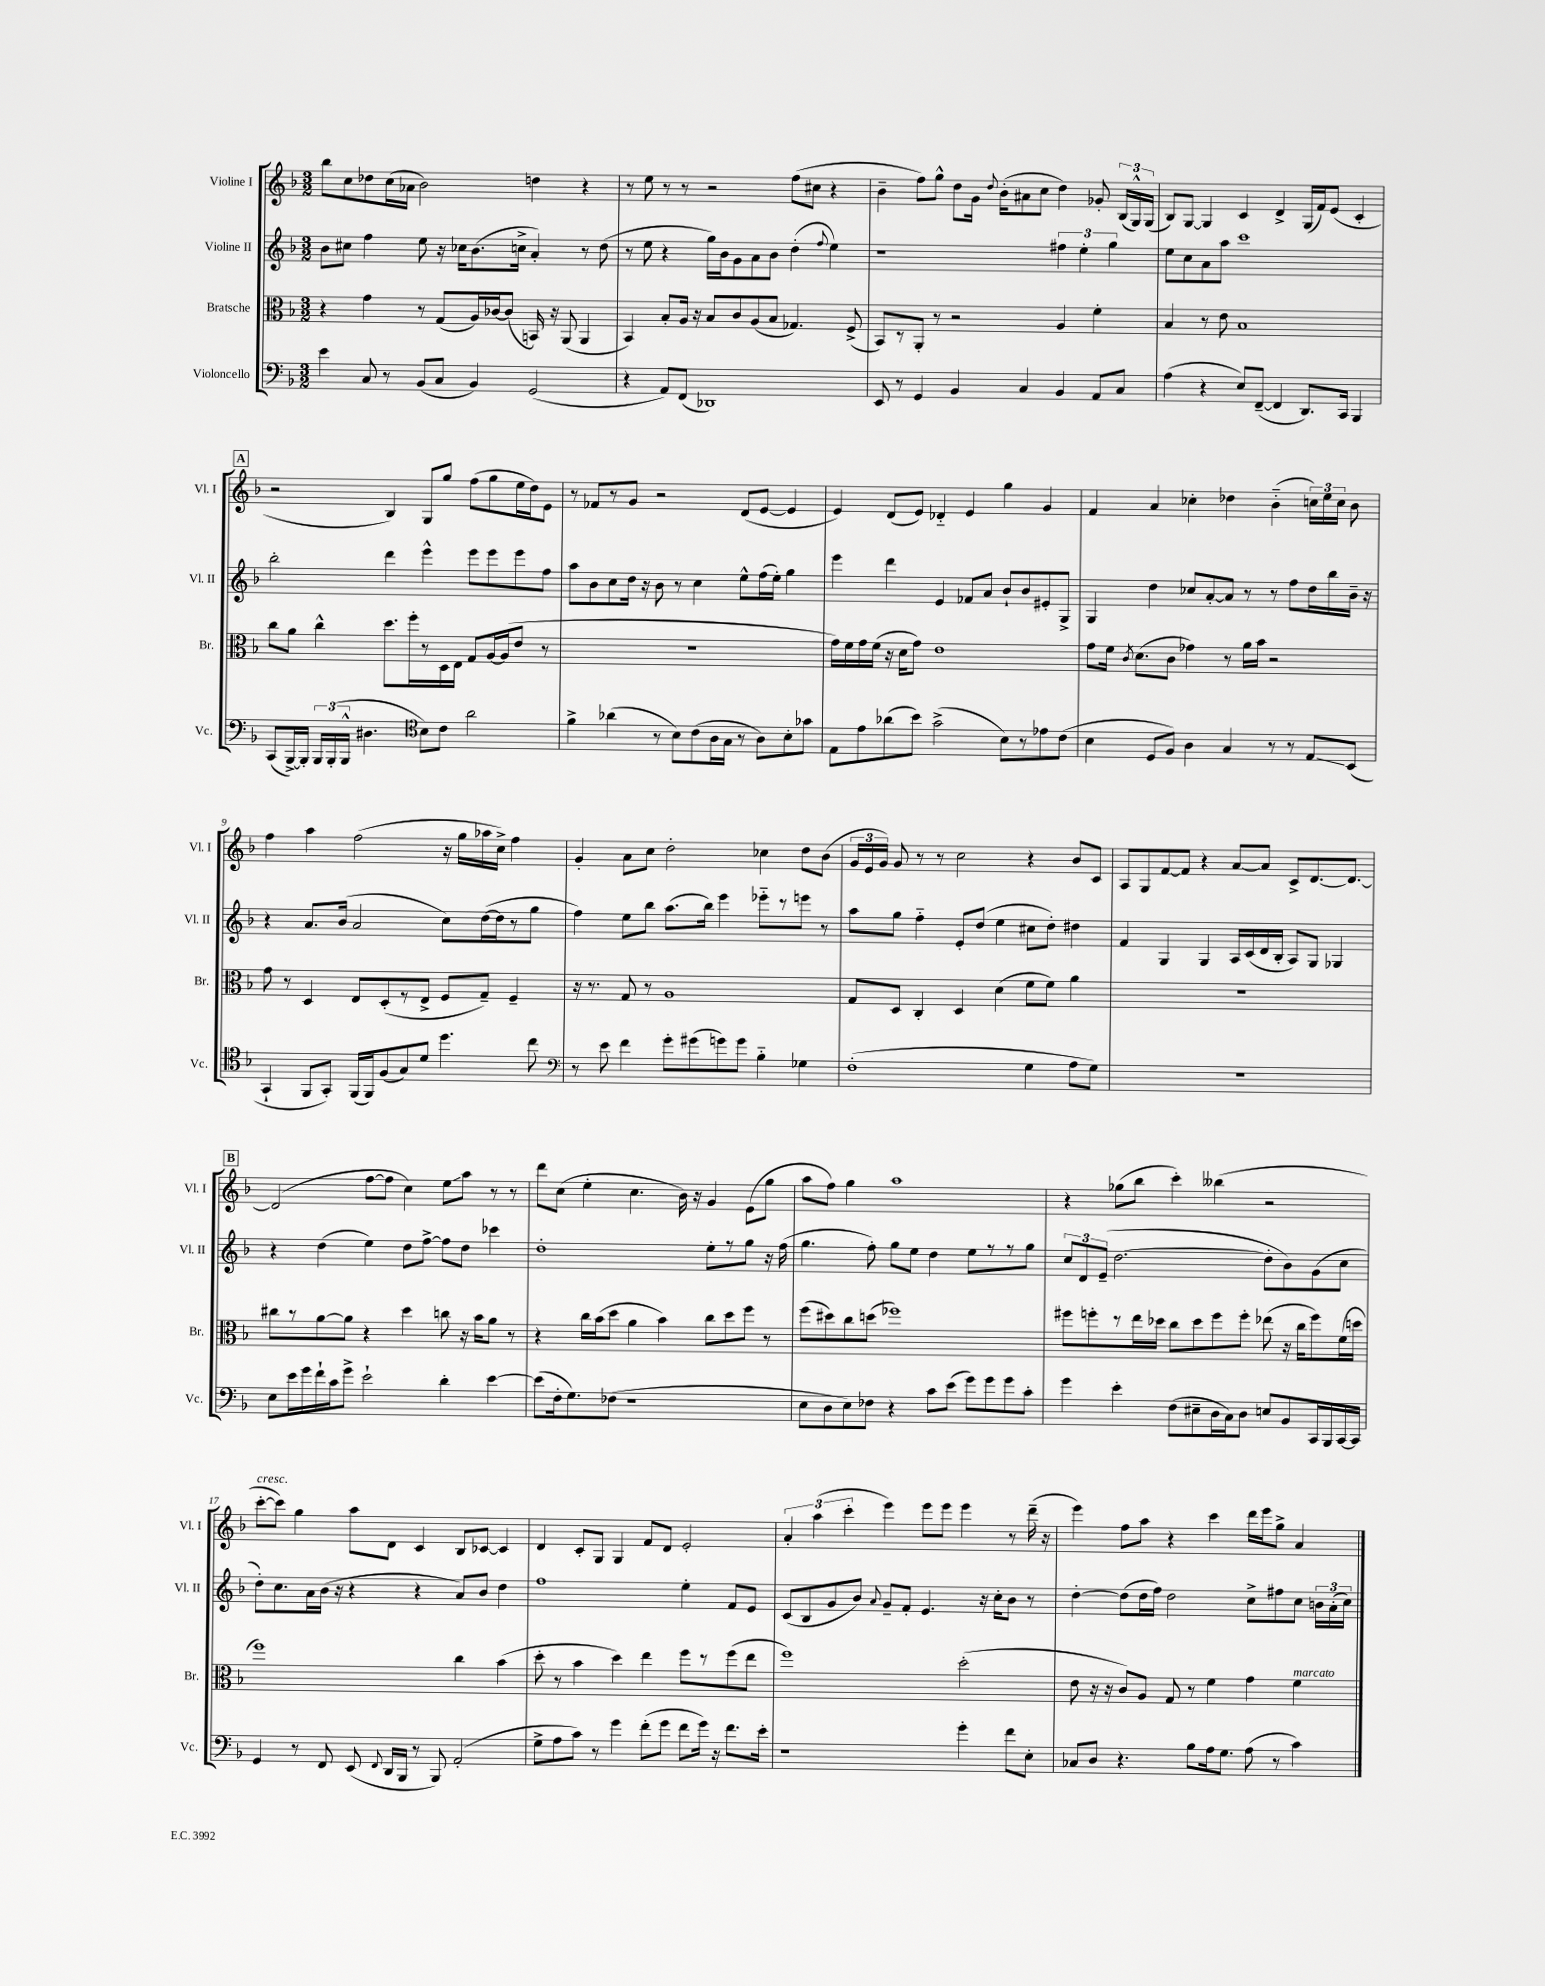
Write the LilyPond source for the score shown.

<<
\new StaffGroup <<
\new Staff = "s0" \with { instrumentName = "Violine I" shortInstrumentName = "Vl. I" } {
    \clef treble \key f \major \numericTimeSignature \time 3/2
    \autoBeamOff bes''8[ c''8 des''8 c''16( aes'16] bes'2) d''4 r4 |
    r8 e''8 r8 r8 r2 f''8[( cis''8] r4 |
    bes'4-- f''8[) g''8]-^ d''8[ g'16] \appoggiatura { d''8 } bes'16[-.( ais'8 c''8] d''4) ges'8-. \tuplet 3/2 { bes16[( g16-^) g16]( } |
    bes8[) g8]~ g4 c'4 d'4-> g16[( f'16) e'8]( c'4-. |
    \mark \markup { \box "A" } r2 bes4) g8[ g''8] f''8[( g''8 e''16 d''16) e'8] |
    r8 fes'8[ r8 g'8] r2 d'8[( e'8]~ e'4 |
    e'4) d'8[( e'8]) des'4-_ e'4 g''4 g'4 |
    f'4 a'4 ces''4-. des''4 bes'4-_( \tuplet 3/2 { c''16[) e''16 c''16] } bes'8 |
    f''4 a''4 f''2( r16 g''16[ aes''16 c''16]->) f''4 |
    g'4-. a'8[ c''8] d''2-. ces''4 d''8[ bes'8]( |
    \tuplet 3/2 { g'16[ e'16 g'16]) } g'8 r8 r8 c''2 r4 bes'8[ c'8] |
    a8[ g8 f'8~ f'8] r4 a'8[~ a'8] c'8[-> d'8.~ d'8.]~ |
    \mark \markup { \box "B" } d'2( f''8[~ f''8] c''4) e''8[\glissando a''8] r8 r8 |
    d'''8[ c''8]( e''4-. c''4. bes'16) r16 g'4 e'8[( g''8] |
    a''8[ f''8]) g''4 a''1 |
    r4 ges''8[( bes''8] c'''4-.) beses''4( r2 |
    c'''8[~-.^\markup { \italic "cresc." } c'''8]) g''4 a''8[ d'8] c'4 bes8[ ces'8]~ ces'4 |
    d'4 c'8[-. g8] g4 f'8[ d'8] e'2-. |
    \tuplet 3/2 { a'4-. a''4( c'''4-. } e'''4) e'''8[ e'''8] e'''4 r8 d'''16--( r16 |
    e'''4) f''8[ a''8] r4 c'''4 d'''16[ e'''16 g''8]-> a'4 \bar "|." |
}
\new Staff = "s1" \with { instrumentName = "Violine II" shortInstrumentName = "Vl. II" } {
    \clef treble \key f \major \numericTimeSignature \time 3/2
    \autoBeamOff bes'8[ cis''8] f''4 e''8 r16 ces''16[ bes'8.( c''16]-> a'4-.) r8 d''8( |
    r8 e''8 r4 g''16[) bes'16 g'8 a'8 bes'8] d''4-.( \appoggiatura { f''8 } e''4) |
    r1 \tuplet 3/2 { fis''4 e''4-. g''4 } |
    e''8[ c''8 a'8 a''8] c'''1 |
    \mark \markup { \box "A" } bes''2-. d'''4 e'''4-^ e'''8[ e'''8 e'''8 f''8] |
    a''8[ bes'8 c''8 d''16] r16 bes'8 r8 c''4 e''8[-^ f''16( e''16]-.) g''4 |
    e'''4 d'''4 e'4 fes'8[ a'8] bes'8[-! bes'8 eis'8-. g8]-> |
    g4 d''4 ces''8[ a'8~-. a'8] r8 r8 f''8[ d''16 bes''16 bes'16]-- r16 |
    r4 a'8.[ bes'16]( a'2 c''8[) d''16~( d''16 r8 g''8] |
    f''4) e''8[ bes''8] a''8.[( bes''16]) e'''4 ees'''8[-_ r8 e'''8] r8 |
    a''8[ g''8] f''4-_ e'8[-. d''8]( e''4 cis''8[ d''8]-.) dis''4 |
    f'4 g4 g4 a16[ c'16( d'16 bes16]-. a8[) g8] ges4 |
    \mark \markup { \box "B" } r4 d''4( e''4) d''8[ f''8]~-> f''8[ d''8] ces'''4 |
    d''1-. e''8[-. r8 g''8] r16 f''16( |
    g''4. f''8-.) g''8[ e''8] d''4 e''8[ r8 r8 g''8] |
    \tuplet 3/2 { c''8[ d'8 e'8]--( } d''2.~ d''8[-. bes'8) g'8( c''8] |
    d''8[-.) c''8. a'16 bes'16]( r16 r4 r4 a'8[) bes'8] d''4 |
    f''1 e''4-. f'8[ e'8] |
    c'8[( bes8 g'8 bes'8]) \appoggiatura { a'8 } g'8[-- f'8]-. e'4. r16 c''16[-. bes'8] r8 |
    d''4~-. d''8[( d''16 f''16]) d''2 c''8[-> fis''8 c''8] \tuplet 3/2 { b'16[ a'16-.( c''16]) } \bar "|." |
}
\new Staff = "s2" \with { instrumentName = "Bratsche" shortInstrumentName = "Br." } {
    \clef alto \key f \major \numericTimeSignature \time 3/2
    \autoBeamOff r4 g'4 r8 g8[( a16) ces'16~ ces'8]( b,16) r16 a,8( a,4 |
    bes,4) bes8[-. a16] r16 bes8[ c'8 a8( bes8] ges4.) f8->( |
    bes,8[) r8 a,8]-. r8 r2 a4 f'4-. |
    bes4 r8 e'8 bes1 |
    \mark \markup { \box "A" } c''8[ a'8] c''4-^ d''8.[ f''16-. r8 d16 e16] g8[ a16~ a16( e'8] r8 |
    R1. |
    g'16[) f'16 g'16 f'16]( r16 d'16[ g'8]) e'1 |
    g'8[ f'16] \acciaccatura { c'8 } d'8.[( c'8] ges'4) r8 a'16[ bes'16] r2 |
    g'8 r8 d4 e8[ d8-.( r8 e8]-> f8[ g8]--) f4-- |
    r16 r8. g8 r8 a1 |
    g8[ d8] c4-. d4 d'4( f'8[ f'8]) a'4 |
    R1. |
    \mark \markup { \box "B" } cis''8[ r8 a'8~ a'8] r4 d''4 c''8 r16 bes'16[ a'8] r8 |
    r4 c''16[ bes'16( d''8] a'4 bes'4) c''8[ d''8 f''8] r8 |
    f''8[( dis''8) c''8 d''8]( fes''1) |
    fis''8[ f''8-. r8 e''16 des''16] c''8[ des''8 f''8 f''8]-. ees''8( r16 c''16[ f''8) f'16( d''16] |
    f''1) c''4 bes'4( |
    d''8-. r8 bes'4 d''4) e''4 f''8[ r8 f''8( e''8] |
    f''1) d''2-.( |
    e'8 r16 r16 c'8[) a8] g8 r8 f'4 g'4 f'4^\markup { \italic "marcato" } \bar "|." |
}
\new Staff = "s3" \with { instrumentName = "Violoncello" shortInstrumentName = "Vc." } {
    \clef bass \key f \major \numericTimeSignature \time 3/2
    \autoBeamOff e'4 c8 r8 bes,8[( c8] bes,4) g,2( |
    r4 a,8[) f,8]( des,1) |
    e,8 r8 g,4 bes,4 c4 bes,4 a,8[ c8] |
    a4( r4 e8[) f,8]~--( f,4 d,8.[) c,16] bes,,4 |
    \mark \markup { \box "A" } c,8[( bes,,16~->) bes,,16]-. \tuplet 3/2 { bes,,16[ bes,,16-.( bes,,16]-^ } dis4. \clef tenor bes8[) c'8] a'2 |
    f'4-> aes'4( r8 bes8[) c'8( a16 g16] r8 a8[) bes8-. ges'8] |
    e8[ e'8 aes'8( bes'8]) g'2->( bes8[) r8 ees'8 c'8]( |
    bes4 d8[ f8]) a4 g4 r8 r8 e8[\glissando bes,8]( |
    g,4-! f,8[ g,8]-.) f,16[( f,16) f8( g8) d'8] d''4. c''8 |
    \clef bass r8 e'8 f'4 g'8[-. gis'8( g'8) g'8] bes4-_ ges4 |
    f1-.( g4 a8[ g8]) |
    R1. |
    \mark \markup { \box "B" } e8[ e'16 g'16 f'16-! c'16 g'8]-> e'2-! d'4-. e'4~ |
    e'8[( f16-. g8.) fes8]( r1 |
    e8[ d8 e8) fes8] r4 c'8[ e'8]( g'8[) g'8 g'8 c'8]-. |
    g'4 e'4-. f8[( eis8-- d16 c16) d8] e8[ bes,8 c,16 bes,,16 c,16~ c,16] |
    g,4 r8 f,8 e,8( \appoggiatura { f,8 } d,16[ bes,,16] r8 bes,,8) a,2-.( |
    g8[-> a8 c'8]) r8 g'4 f'8[-.( g'8] f'8[ g'16]) r16 f'8.[ e'16]-. |
    r1 g'4-. f'8[ e8]-. |
    ces8[ d8] r4. bes8[ a16 g8.] a8( r8 c'4) \bar "|." |
}
>>
>>
